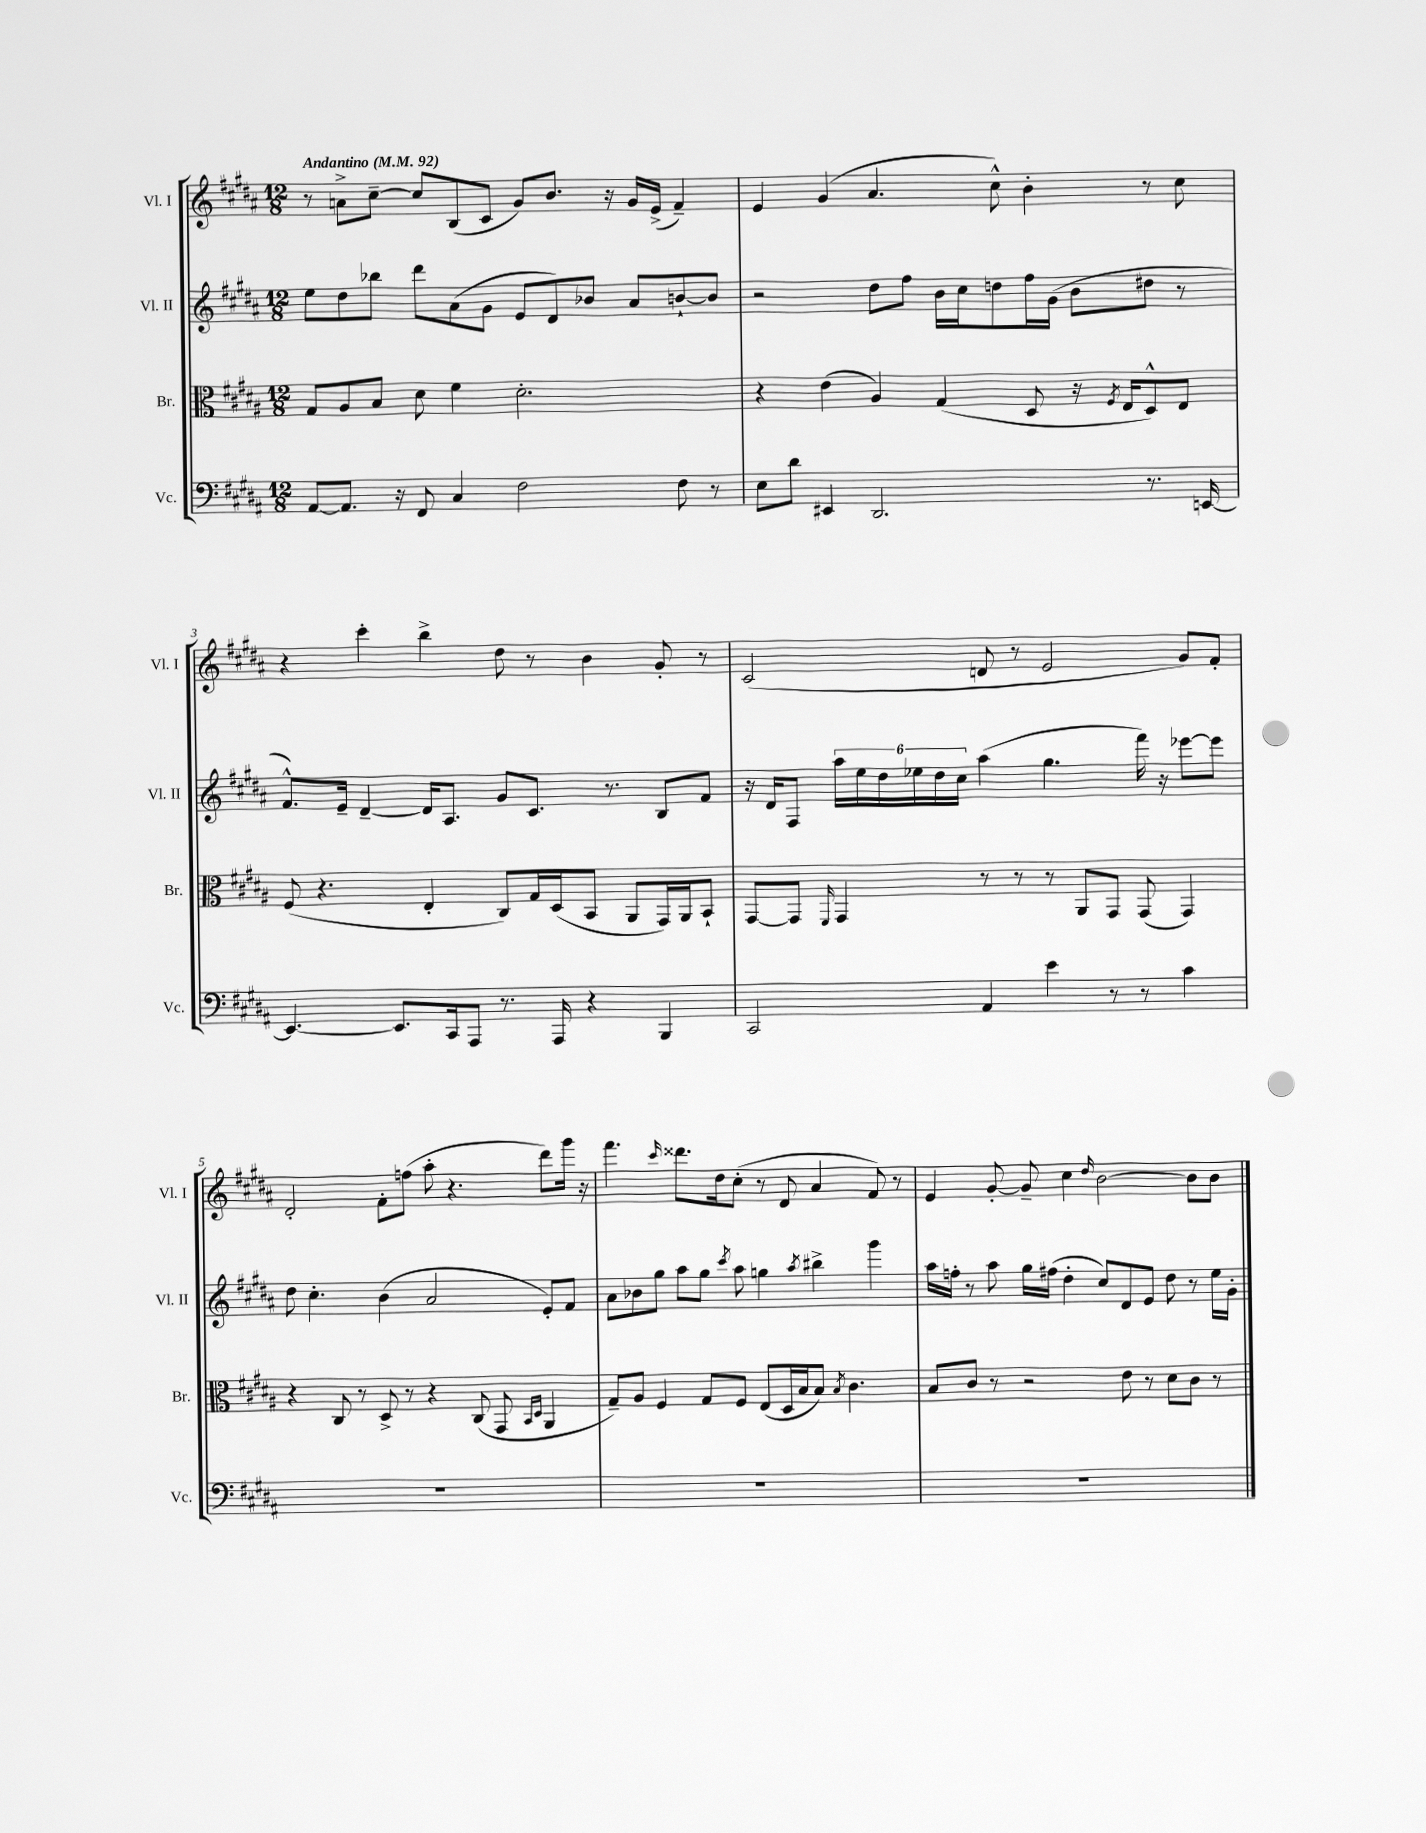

**kern	**kern	**kern	**kern
*staff4	*staff3	*staff2	*staff1
*clefF4	*clefC3	*clefG2	*clefG2
*k[f#c#g#d#a#]	*k[f#c#g#d#a#]	*k[f#c#g#d#a#]	*k[f#c#g#d#a#]
*M12/8	*M12/8	*M12/8	*M12/8
*MM92	*MM92	*MM92	*MM92
[8AA#	8G#	8ee	8r
8.AA#]	8A#	8dd#	8a^
.	8B	8bb-	[8cc#~
16r	.	.	.
8FF#	8d#	8ddd#	8cc#]
4C#	4f#	(8a#	(8B
.	.	8g#	8c#
2F#	2.d#'	8e	8g#)
.	.	8d#)	8.b
.	.	8b-	.
.	.	.	16r
.	.	8a#	16g#
.	.	.	(16e^
8F#	.	[8b`	4f#~)
8r	.	8b]	.
=	=	=	=
8E	4r	2r	4e
8d#	.	.	.
4EE#	(4e	.	(4g#
2.DD#	4A#)	8dd#	4.a#
.	.	8ff#	.
.	(4G#	16b	.
.	.	16cc#	.
.	.	8dd	8cc#^^)
.	8D#	16ff#	4b'
.	.	(16g#	.
.	16r	8b	.
.	8qF#	.	.
.	16E	.	.
8.r	8D#^^)	8dd#	8r
.	8E	8r	8cc#
[16EE	.	.	.
=	=	=	=
4.EE_	(8F#	8.f#^^)	4r
.	4.r	.	.
.	.	16e~	.
.	.	[4d#~	4ccc#'
8.EE]	.	.	.
.	4E'	16d#]	4bb^
16CC#	.	8.A#	.
8AAA#	.	.	.
8.r	8C#)	8g#	8dd#
.	16G#	8.c#	8r
16AAA#	(16D#	.	.
4r	8BB	.	4b
.	.	8.r	.
.	8AA#	.	.
4BBB	16GG#)	8B	8g#'
.	16AA#	.	.
.	8BB`	8f#	8r
=	=	=	=
2CC#	[8GG#	16r	(2c#
.	.	16d#	.
.	8GG#]	8F#	.
.	16qqFF#	.	.
.	4GG#	24aa#	.
.	.	24ee	.
.	.	24dd#	.
.	.	24ee-	.
.	.	24dd#	.
.	.	24cc#	.
4AA#	8r	(4aa#	8d
.	8r	.	8r
4e	8r	4.gg#	2e
.	8AA#	.	.
8r	8GG#	.	.
8r	(8GG#	16fff#)	.
.	.	16r	.
4c#	4GG#)	[8eee-	8g#)
.	.	8eee-]	8f#'
=	=	=	=
1.r	4r	8dd#	2d#'
.	.	4.cc#'	.
.	8C#	.	.
.	8r	.	.
.	8D#^	(4b	8f#'
.	8r	.	(8ff
.	4r	2a#	8aa#'
.	.	.	4.r
.	(8C#	.	.
.	8GG#	.	.
.	16qqBB	.	.
.	16qqD#	.	.
.	4AA#	8e')	8ddd#)
.	.	8f#	16ggg#
.	.	.	16r
=	=	=	=
1.r	8G#~)	8a#	4.fff#
.	8A#	8b-	.
.	4F#	8gg#	.
.	.	.	16qqccc#
.	.	8aa#	8.ddd##
.	8G#	8gg#	.
.	.	.	16dd#
.	.	8qccc#	.
.	8F#	8aa#	(8cc#'
.	(8E	4gg	8r
.	16D#	.	8d#
.	16B	.	.
.	.	8qaa#	.
.	8B)	4bb#^	4a#
.	8qB	.	.
.	4.c#	.	.
.	.	4ggg#	8f#)
.	.	.	8r
=	=	=	=
1.r	8B	16aa#	4e
.	.	16ff'	.
.	8c#	8r	.
.	8r	8aa#	[8g#'
.	2r	16gg#	8g#~]
.	.	(16ff#	.
.	.	4dd#'	4cc#
.	.	.	16qqdd#
.	.	8cc#)	[2b
.	8e	8d#	.
.	8r	8e	.
.	8d#	8dd#	.
.	8c#	8r	8b]
.	8r	16ee	8b
.	.	16g#'	.
==	==	==	==
*-	*-	*-	*-
